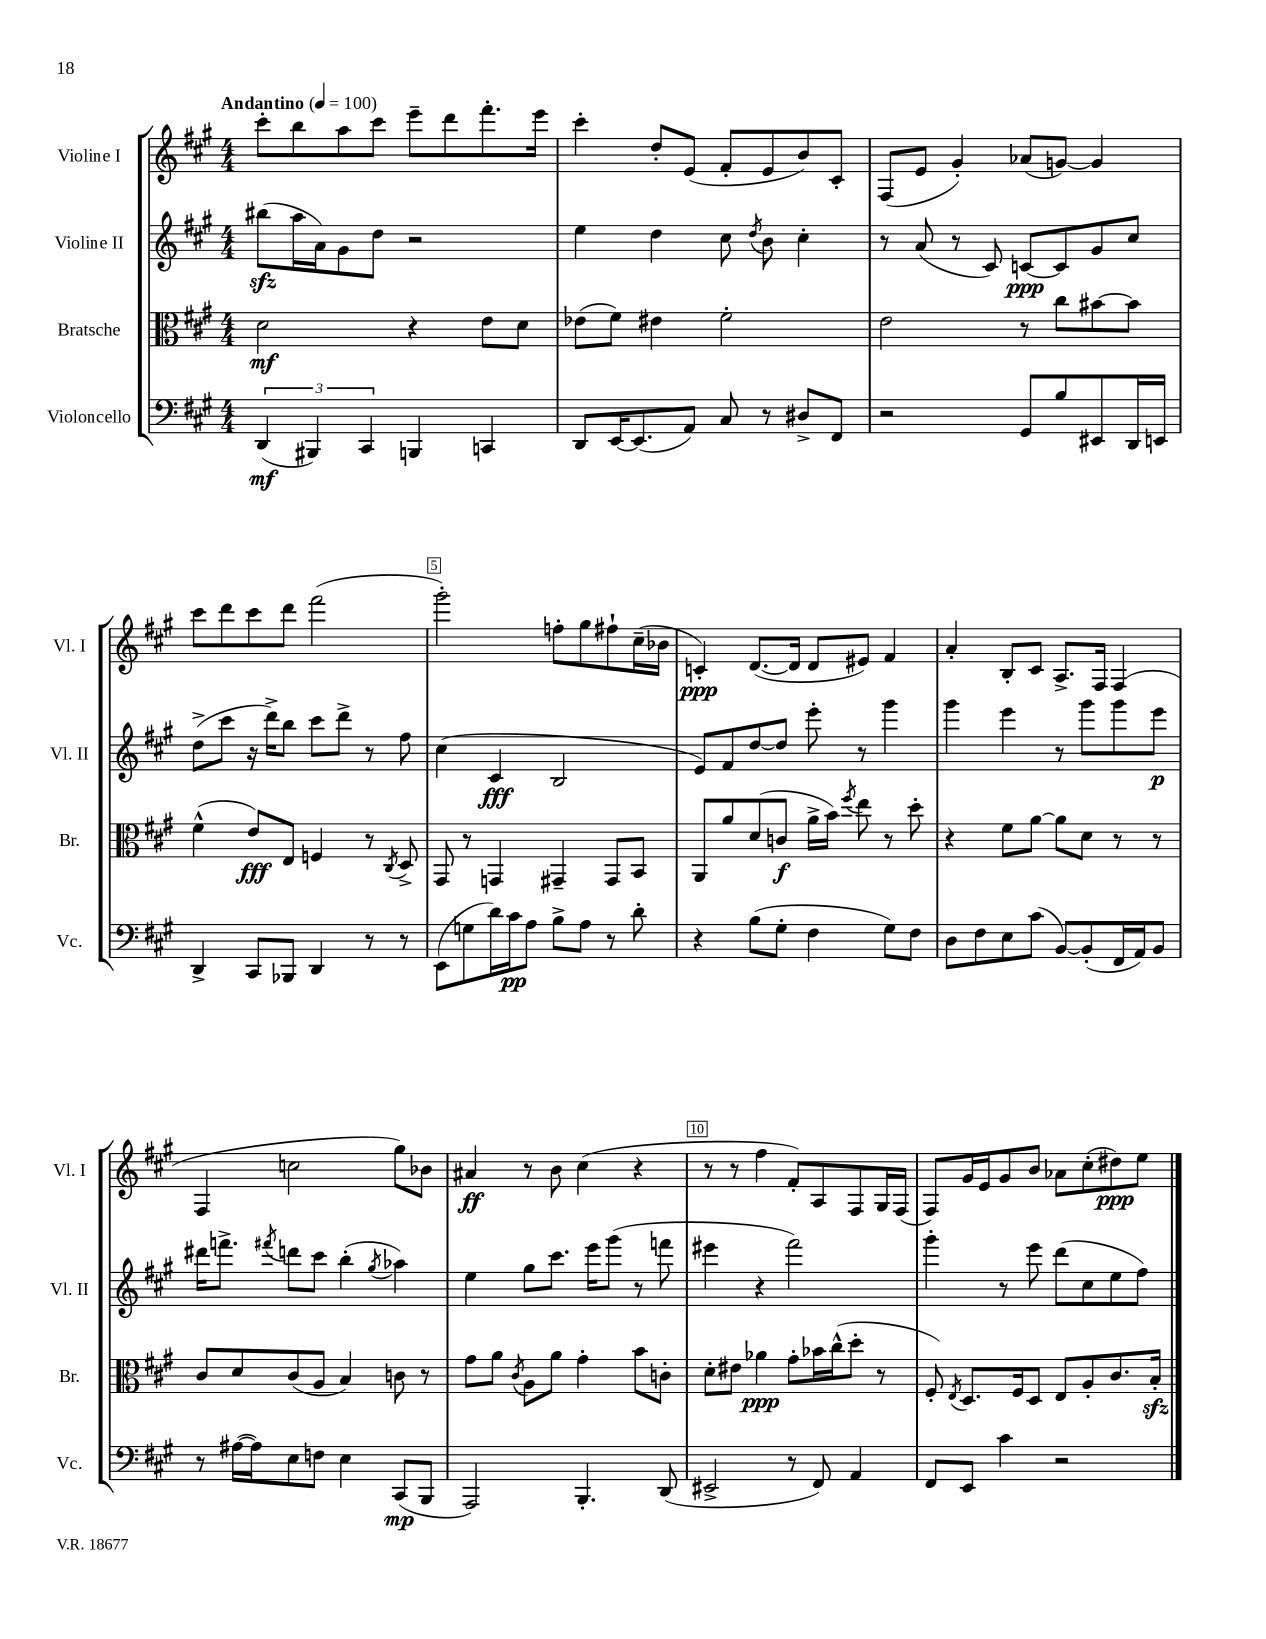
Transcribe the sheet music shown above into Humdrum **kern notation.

**kern	**kern	**kern	**kern
*staff4	*staff3	*staff2	*staff1
*clefF4	*clefC3	*clefG2	*clefG2
*k[f#c#g#]	*k[f#c#g#]	*k[f#c#g#]	*k[f#c#g#]
*M4/4	*M4/4	*M4/4	*M4/4
*MM100	*MM100	*MM100	*MM100
(6DD/	2d\	(8bb#\L	8ccc#'\L
.	.	16aa\L	8bb\
6BBB#/)	.	.	.
.	.	16a\J)	.
.	.	8g#\	8aa\
6CC#/	.	.	.
.	.	8dd\J	8ccc#\J
4BBB/	4r	2r	8eee~\L
.	.	.	8ddd\
4CC/	8e\L	.	8.fff#'\
.	8d\J	.	.
.	.	.	16eee\Jk
=	=	=	=
8DD/L	(8e-\L	4ee\	4ccc#'\
[16EE/K	8f#\J)	.	.
(8.EE/]	.	.	.
.	4e#\	4dd\	8dd'/L
8AA/J)	.	.	(8e/J
8C#/	2f#'\	8cc#\	8f#'/L
.	.	8qdd/	.
8r	.	8b\	8e/
8D#^/L	.	4cc#'\	8b/)
8FF#/J	.	.	8c#'/J
=	=	=	=
2r	2e\	8r	(8F#/L
.	.	(8a/	8e/J
.	.	8r	4g#'/)
.	.	8c#/)	.
8GG#/L	8r	[8c/L	(8a-/L
8B/	8cc#\L	8c/]	[8g/J)
8EE#/	[8b#\	8g#/	4g/]
16DD/L	8b#\]J	8cc#/J	.
16EE/JJ	.	.	.
=	=	=	=
4DD^/	(4f#^^\	(8dd^\L	8ccc#\L
.	.	8ccc#\J	8ddd\
8CC#/L	8e/L)	16r	8ccc#\
.	.	16ddd^\LK)	.
8BBB-/J	8E/J	8bb\J	8ddd\J
4DD/	4F/	8ccc#\L	(2fff#\
.	.	8ddd^\J	.
8r	8r	8r	.
.	8qC#/	.	.
8r	8D^/	8ff#\	.
=	=	=	=
(8EE\L	8GG#/	(4cc#\	2ggg#'\)
8G\	8r	.	.
16d\L)	4GG/	4c#/	.
16c#\J	.	.	.
8A\J	.	.	.
8B^\L	4GG#~/	2B/	8ff'\L
8A\J	.	.	8gg#\
8r	8GG#/L	.	8ff#`\
8d'\	8BB/J	.	(16cc#~\L
.	.	.	16b-\JJ
=	=	=	=
4r	8AA/L	8e/L)	4c'/)
.	8a/	8f#/	.
(8B\L	(8d/	[8dd/	([8.d/L
8G#'\J	8c/J	8dd/]J	.
.	.	.	16d/]Jk
4F#\	16a^\LL	8eee'\	8d/L
.	16b\JJ)	.	.
.	8qff#/	.	.
.	8ee\	8r	8e#/J)
8G#\L)	8r	4ggg#\	4f#/
8F#\J	8dd'\	.	.
=	=	=	=
8D\L	4r	4ggg#\	4a'/
8F#\	.	.	.
8E\	8f#\L	4eee\	8B'/L
(8c#\J	[8a\J	.	8c#/J
[8BB/L)	8a\]L	8r	8.A^/L
(8BB'/]	8d\J	8ggg#\L	.
.	.	.	16F#/Jk
16FF#/L	8r	8ggg#\	(4F#/
16AA/J)	.	.	.
8BB/J	8r	8eee\J	.
=	=	=	=
8r	8c#/L	16ddd#\LK	4F#/
.	.	8.fff^\J	.
([16A#\LL	8d/	.	.
16A#\]J)	.	.	.
.	.	8qfff#/	.
8E\	(8c#/	8ddd\L	2cc\
8F\J	8A/J	8ccc#\J	.
4E\	4B/)	(4bb'\	.
.	.	8qgg#/	.
(8CC#/L	8c\	4aa-\)	8gg#\L)
8BBB/J	8r	.	8b-\J
=	=	=	=
2AAA/)	8g#\L	4ee\	4a#/
.	8a\J	.	.
.	8qc#/	.	.
.	8A\L	8gg#\L	8r
.	8a\J	8.ccc#\J	8b\
4.BBB'/	4g#'\	.	(4cc#\
.	.	16eee\LK	.
.	.	(8ggg#\J	.
.	8b\L	8r	4r
(8DD/	8c'\J	8fff\	.
=	=	=	=
2EE#^/	8d'\L	4eee#\	8r
.	8e#\J	.	8r
.	4a-\	4r	4ff#\
8r	8g#'\L	2fff#\)	8f#'/L)
8FF#/)	16b-\L	.	8A/
.	(16cc#^^\J	.	.
4AA/	8dd'\J	.	8F#/
.	8r	.	16G#/L
.	.	.	(16F#/JJ
=	=	=	=
8FF#/L	8F#'/)	4ggg#'\	8F#/L)
.	8qE/	.	.
8EE/J	8.D/L	.	16g#/L
.	.	.	16e/J
4c#\	.	8r	8g#/
.	16F#/k	.	.
.	8D/J	8eee\	8b/J
2r	8E/L	(8ddd\L	8a-\L
.	8A'/	8cc#\	(8cc#'\
.	8.c#/	8ee\	8dd#\)
.	.	8ff#\J)	8ee\J
.	16B'/Jk	.	.
==	==	==	==
*-	*-	*-	*-
